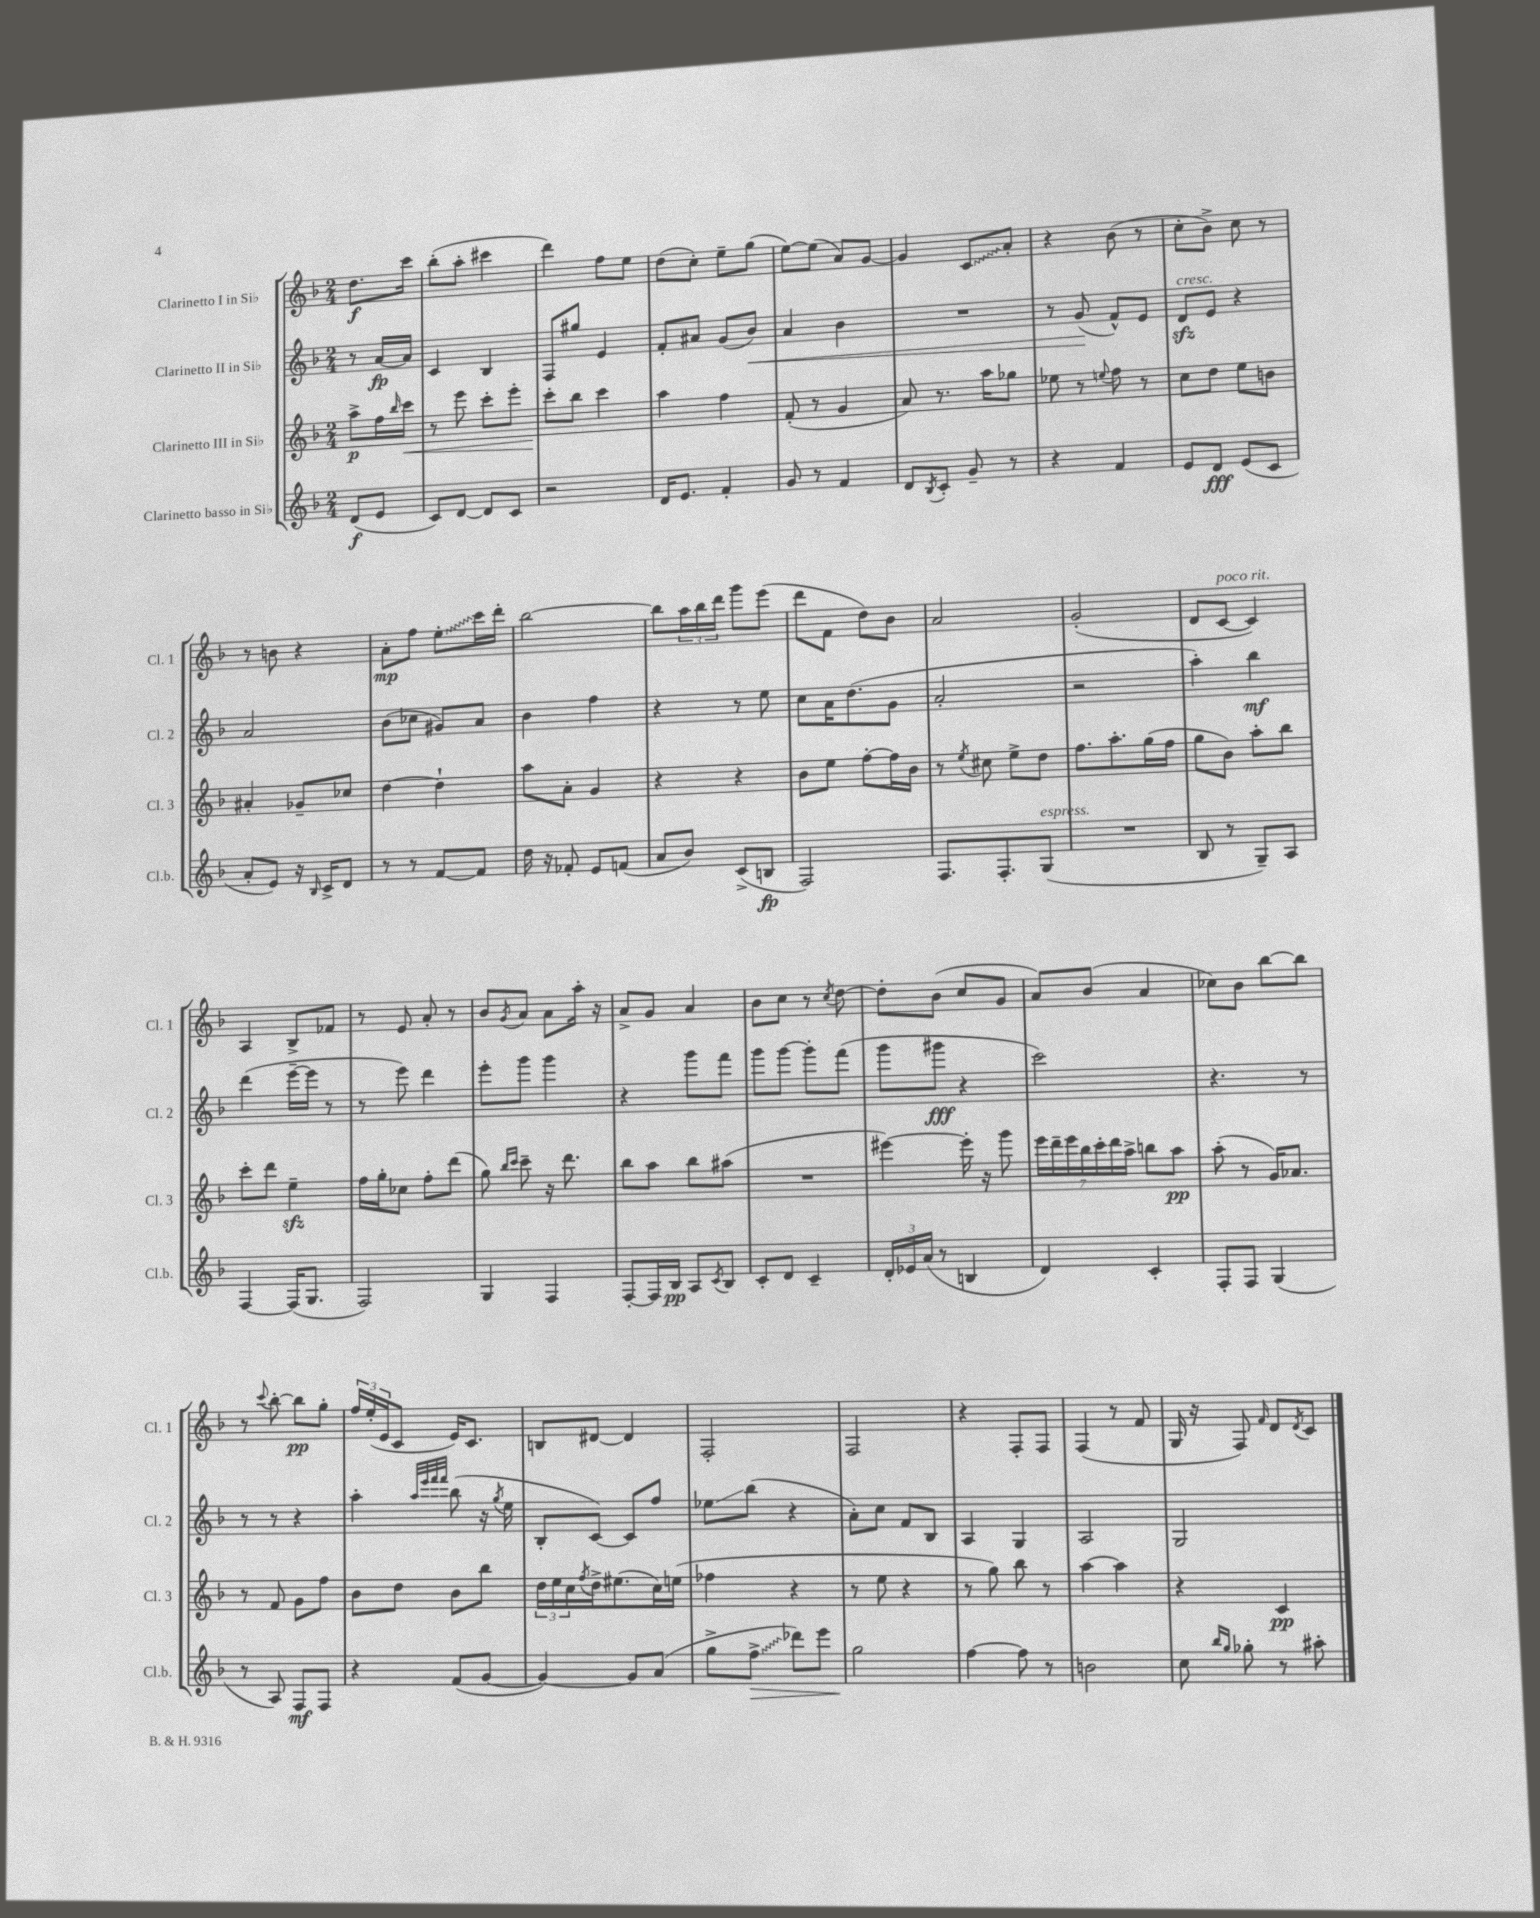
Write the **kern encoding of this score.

**kern	**kern	**kern	**kern
*staff4	*staff3	*staff2	*staff1
*clefG2	*clefG2	*clefG2	*clefG2
*k[b-]	*k[b-]	*k[b-]	*k[b-]
*M2/4	*M2/4	*M2/4	*M2/4
(8d/L	8aa^\L	8r	8.dd\L
8e/J	16ff\L	[16a/LL	.
.	16qqbb-/	.	.
.	16ccc\JJ	16a/]JJ	16ccc\Jk
=	=	=	=
8c/L)	8r	4c/	(8bb-'\L
[8d/J	8eee\	.	8aa'\J
8d/]L	8ccc'\L	4B-/	4ccc#\
8c/J	8eee'\J	.	.
=	=	=	=
2r	8ccc'\L	8F/L	4ddd\)
.	8bb-\J	8gg#/J	.
.	4ccc\	4e/	8ff\L
.	.	.	8ee\J
=	=	=	=
16d/LK	4aa\	8f'/L	(8dd\L
8.e/J	.	.	.
.	.	8a#/J	8cc'\J)
4f'/	4ff\	(8g/L	8ee~\L
.	.	8b-/J)	(8gg\J
=	=	=	=
8g/	(8f'/	4a/	[8ee\L)
8r	8r	.	(8ee\]J
4f/	4g/	4b-\	8a/L)
.	.	.	[8g/J
=	=	=	=
8d/L	8a/)	2r	4g/]
8qB-/	.	.	.
8c'/J	8.r	.	.
8g~/	.	.	8c/L
.	16aa\LK	.	.
8r	8gg-\J	.	8a'/J
=	=	=	=
4r	8ee-\	8r	4r
.	8r	(8g/	.
.	8qqee/	.	.
4f/	8ff\	8f^^/L)	(8b-\
.	8r	8e/J	8r
=	=	=	=
8e/L	8cc\L	8d/L	8cc'\L
8d/J	8dd\J	8e/J	8b-^\J)
(8e/L	8ee\L	4r	8cc\
8c/J	8b\J	.	8r
=	=	=	=
8a'/L	4a#'/	2a/	8r
8e/J)	.	.	8b\
16r	8g-~/L	.	4r
16qqB-/	.	.	.
16c^/LK	.	.	.
8d/J	8cc-/J	.	.
=	=	=	=
8r	[4dd\	(8b-\L	8a'\L
8r	.	8cc-\J	8ff\J
[8f/L	4dd`\]	8g#/L)	8ee'\L
8f/]J	.	8a/J	16ccc\L
.	.	.	16ddd'\JJ
=	=	=	=
16dd\	8aa\L	4b-\	[2bb-\
16r	.	.	.
8f-'/	8a'\J	.	.
8e/L	4g/	4ff\	.
(8f/J	.	.	.
=	=	=	=
8a/L	4r	4r	8bb-\]L
8b-/J)	.	.	24aa\L
.	.	.	24bb-\
.	.	.	24ddd\JJ
(8c^/L	4r	8r	8ggg\L
8B/J	.	8ee\	(8eee\J
=	=	=	=
2F/)	8b-\L	8cc\L	8ddd\L
.	8ee\J	16a\K	8f\J
.	.	(8.dd\	.
.	[8ff'\L	.	8dd\L)
.	16ff\]L	8g\J	8b-\J
.	16b-\JJ	.	.
=	=	=	=
8.F/L	8r	2a'/	2a/
.	8qee/	.	.
.	8cc#\	.	.
8.F'/	.	.	.
.	8ee^\L	.	.
(8G/J	8dd\J	.	.
=	=	=	=
2r	8.ff\L	2r	(2g'/
.	8.aa'\	.	.
.	(16gg\L	.	.
.	16ff\JJ	.	.
=	=	=	=
8B-/	8gg\L	4aa'\)	8d/L
8r	8b-\J)	.	[8c/J
8G~/L)	8aa'\L	4bb-\	4c/])
8A/J	8bb-\J	.	.
=	=	=	=
[4F/	8ccc'\L	(4ddd\	4A/
.	8ddd\J	.	.
(16F/]LK	4ee~\	[16eee~\LL	8B-^/L
8.G/J	.	16eee\]JJ	.
.	.	8r	8f-/J
=	=	=	=
2F/)	16ff\LL	8r	8r
.	16gg'\J	.	.
.	8cc-\J	8eee\)	8e/
.	8ff'\L	4ddd\	8a'/
.	(8ddd\J	.	8r
=	=	=	=
4G/	8gg\)	8eee'\L	8b-/L
.	16qqbb-/LL	.	.
.	16qqccc/JJ	.	8qg/
.	8ccc~\	8ggg\J	8a/J
4F/	16r	4ggg\	8a\L
.	8.ddd\	.	.
.	.	.	16aa'\Jk
.	.	.	16r
=	=	=	=
[8F'/L	8bb-\L	4r	8a^/L
16F/]L	8aa\J	.	8g/J
16B-/JJ	.	.	.
8A/L	8bb-\L	8ggg\L	4a/
8qc/	.	.	.
8B-/J	(8aa#\J	8fff\J	.
=	=	=	=
8c'/L	2r	8ggg\L	8b-\L
8d/J	.	[8ggg\J	8cc\J
4c~/	.	8ggg'\]L	8r
.	.	.	8qcc/
.	.	(8fff\J	[8dd\
=	=	=	=
24d'/LL	[4eee#\)	8ggg\L	8dd'\]L
24e-/	.	.	.
(24a/JJ	.	.	.
8r	.	8ggg#\J	(8b-\J
4B/	16eee#'\]	4r	8cc/L
.	16r	.	.
.	8ggg\	.	8g/J
=	=	=	=
4d/)	28eee\LL	2ccc\)	8a/L)
.	28ddd~\	.	.
.	28eee\	.	.
.	28bb-\	.	.
.	.	.	(8b-/J
.	28ccc'\	.	.
.	28ddd\	.	.
.	28aa^\JJ	.	.
4c'/	8bb\L	.	4a/
.	8aa\J	.	.
=	=	=	=
8F'/L	(8aa'\	4.r	8cc-\L)
8F/J	8r	.	8b-\J
(4G/	16g/LK)	.	[8bb-\L
.	8.a-/J	.	.
.	.	8r	8bb-\]J
=	=	=	=
8r	8r	8r	8r
.	.	.	8qqccc/
8A/)	8f/	8r	[8bb-'\
8F/L	8g\L	4r	8bb-\]L
8F/J	8ff\J	.	8gg'\J
=	=	=	=
4r	8b-\L	4aa'\	24ff/LL
.	.	.	(24ee'/
.	.	.	24e/J
.	8dd\J	.	8c/J
.	.	32qqaa/LLL	.
.	.	32qqeee/	.
.	.	32qqfff/	.
.	.	32qqfff/JJJ	.
(8f/L	8b-\L	(8bb-\	16e/LK)
.	.	.	8.c/J
[8g/J	8bb-\J	16r	.
.	.	8qgg/	.
.	.	16ee\	.
=	=	=	=
4g/_)	24dd\LL	8B-'/L	8B/L
.	24ee\	.	.
.	24cc\	.	.
.	8qff/	.	.
.	16dd^\J	[8c/J)	[8d#/J
.	(8.ee#\	.	.
8g/]L	.	8c/]L	4d#/]
(8a/J	16cc\L)	8ff/J	.
.	(16ee\JJ	.	.
=	=	=	=
8gg^\L	4ff-\	8ee-\L	2F'/
8ff^\J	.	(8bb-\J	.
8ddd-\L)	4r	4r	.
8eee\J	.	.	.
=	=	=	=
2gg\	8r	8a'\L)	2F/
.	8ee\	8cc\J	.
.	4r	8f/L	.
.	.	8B-/J	.
=	=	=	=
[4ff\	8r	4A/	4r
.	8gg\)	.	.
8ff\]	8bb-\	4G/	8F'/L
8r	8r	.	8F/J
=	=	=	=
2b\	[4aa\	2A/	(4F/
.	4aa\]	.	8r
.	.	.	8f/
=	=	=	=
8cc\	4r	2G/	16G/
.	.	.	16r
16qqbb-/LL	.	.	.
16qqgg/JJ	.	.	.
8gg-'\	.	.	8F/)
.	.	.	16qqf/
8r	4c/	.	8d/L
.	.	.	8qd/
8aa#'\	.	.	8c/J
==	==	==	==
*-	*-	*-	*-
